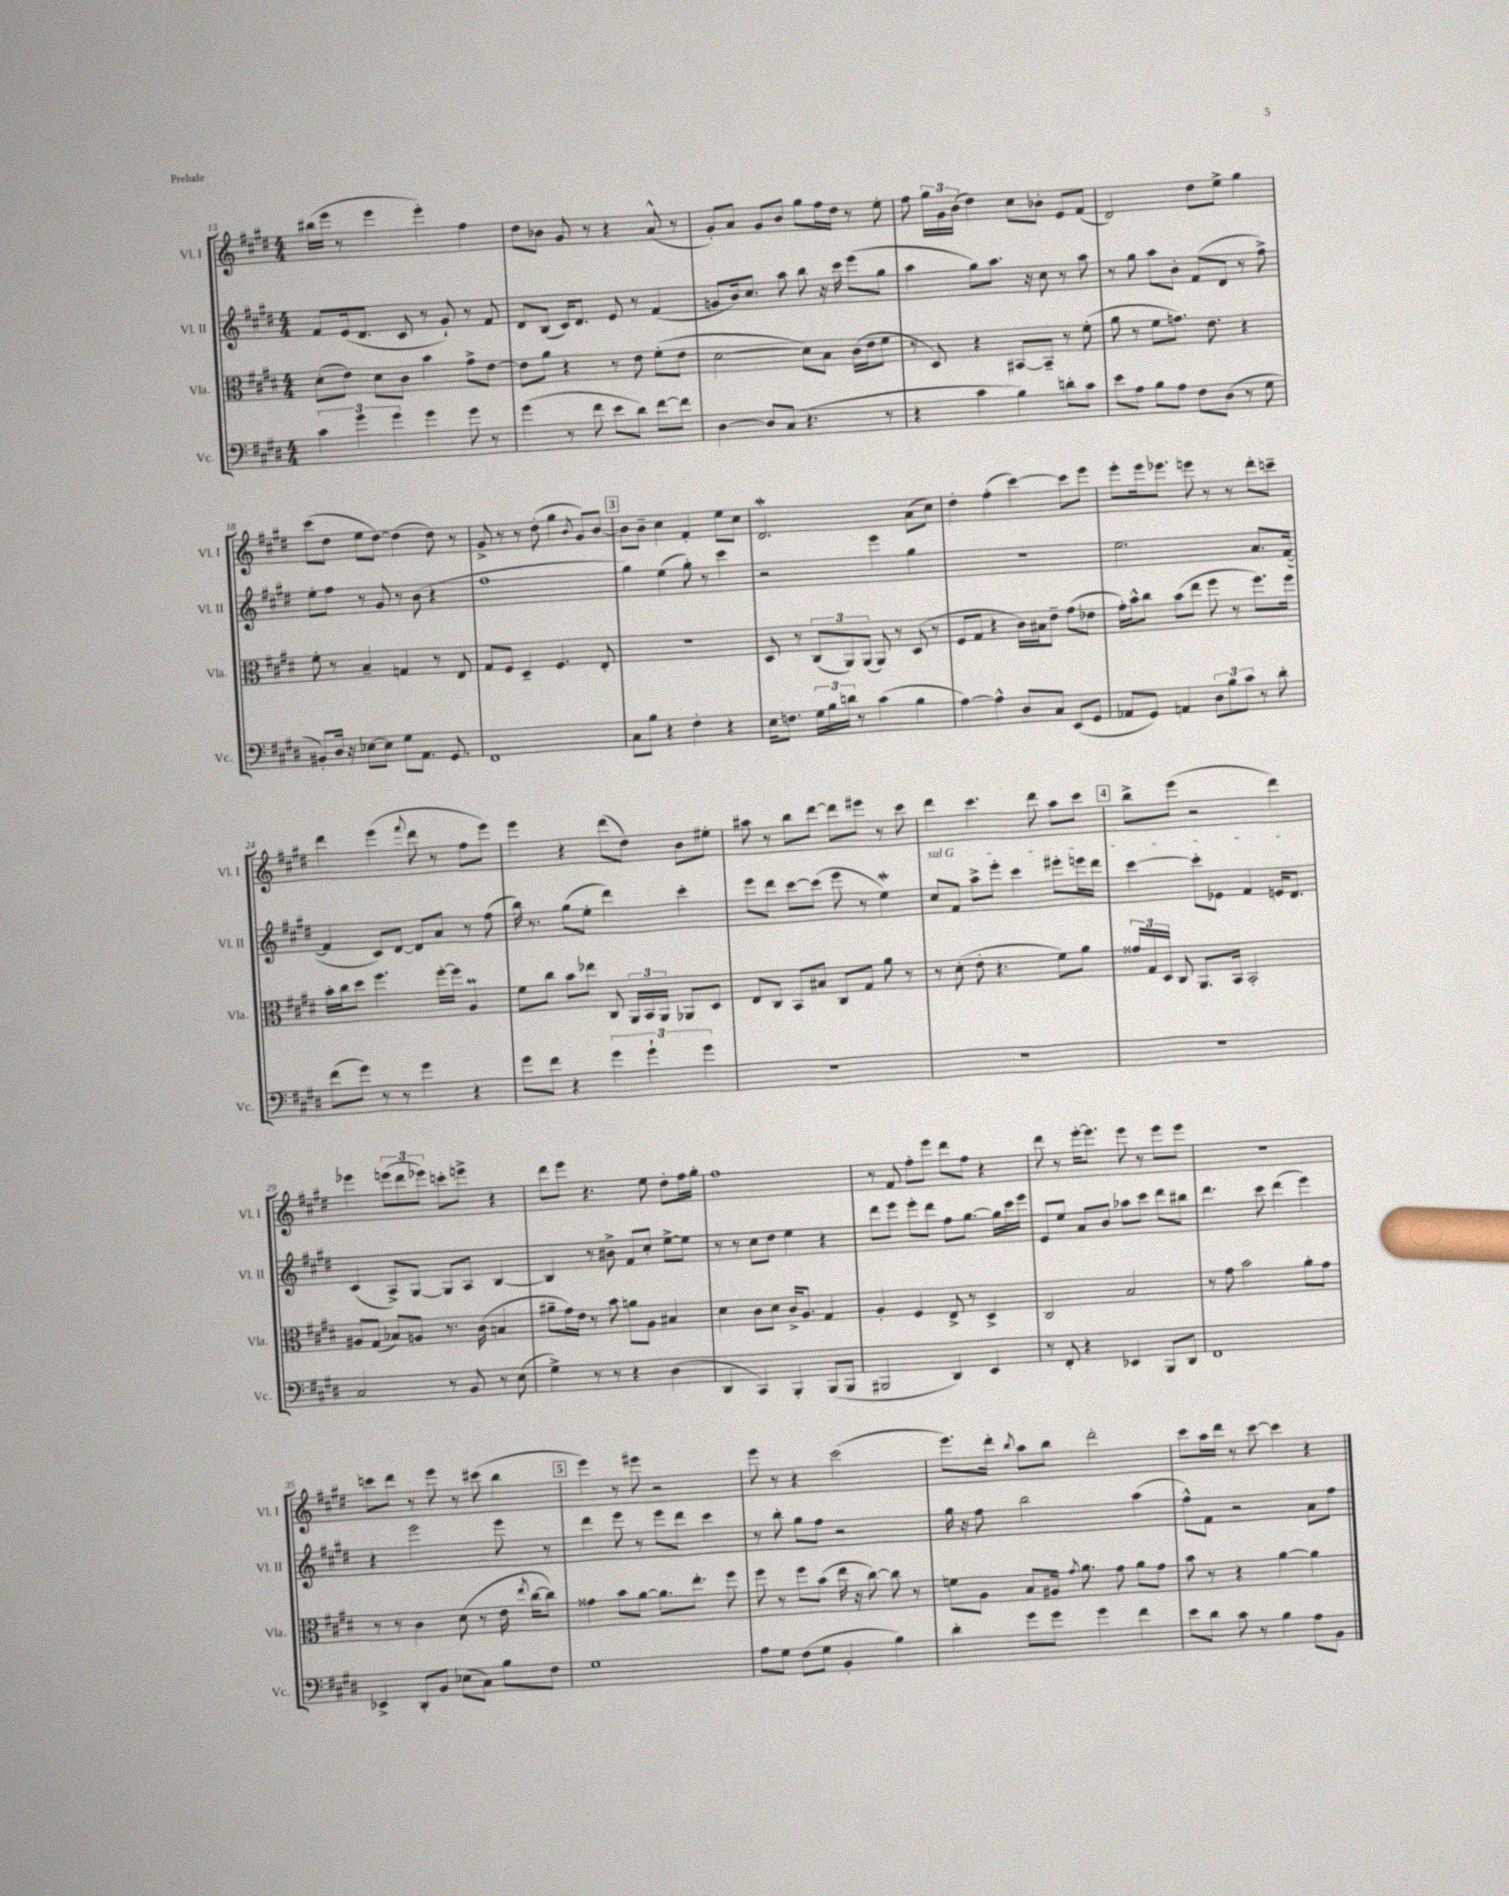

**kern	**kern	**kern	**kern
*part4	*part3	*part2	*part1
*staff4	*staff3	*staff2	*staff1
*I"Vc.	*I"Vla.	*I"Vl. II	*I"Vl. I
*I'Vc.	*I'Vla.	*I'Vl. II	*I'Vl. I
*clefF4	*clefC3	*clefG2	*clefG2
*k[f#c#g#d#]	*k[f#c#g#d#]	*k[f#c#g#d#]	*k[f#c#g#d#]
*M4/4	*M4/4	*M4/4	*M4/4
=13	=13	=13	=13
6c#\	(8d#'\L	8f#/L	(16bb#X\LL
.	.	.	16eee\JJ
.	8e\J)	(16e/k	8r
6g#\	.	.	.
.	.	8.d#/J	.
.	8d#\L	.	4eee\
6g#\	.	.	.
.	8c#\J	8c#/	.
4g#\	4b\	8r	4eee'\)
.	.	8g#`/)	.
8g#\	8g#^\L	8r	4ff#\
8r	[8e\J	8f#/	.
=14	=14	=14	=14
(4g#\	8e\L]	8d#/L	8dd#\L
.	8a\J	(8B/J	8b-X\J
8r	4r	16c#/KL)	8g#/
.	.	8.d#/J	.
8f#\	.	.	8r
8e\L	8r	8e/	4r
8d#\J)	8e\	8r	.
[8f#\L	(8f#'\L	(4f#/	(8a^^/
8f#\J]	8e\J	.	8r
=15	=15	=15	=15
[4D#\	[2d#\	8gn/L	8g#'/L)
.	.	16b/k)	8a/J
.	.	8.cc#/J	.
8D#/L]	.	.	8g#/L
(8C#/J	.	8aa\	8b/J
4.r	8d#\L])	8bb\	8gg#\L
.	8B\J	16r	16ff#\L
.	.	16ccc#\	16dd#\JJ
.	(16c#\LL	(8eee\L	8r
.	16e\J	.	.
8r	8f#\J	8gg#\J	8ee'\
=16	=16	=16	=16
4r	8r	4aa\	8ff#\
.	8D#/)	.	24gg#\LL
.	.	.	24g#\
.	.	.	(24b\JJ
4c#\	4r	8gg#\L)	4dd#\)
.	.	8.aa\J	.
4B\)	[8BB#X/L	.	8cc#\L
.	.	16r	.
.	8BB#~/J]	8cc#\	8b-X'\J
8dn'\L	8r	8r	8e/L
8c#\J	(8f#'\	8aa\	(8f#/J
=17	=17	=17	=17
8e\L	8a\	8r	2d#/)
8A\J	8r	8gg#\	.
8B\L	8f#\L	8aa\L	.
8A\J	8.gn\J)	8b'\J	.
8F#\L	.	(8f#/L	8dd#\L
.	8.e\	.	.
(8D#\J	.	8d#/J	8ee^\J
8r	4r	8r	4gg#\
8G#\	.	8ff#^\)	.
!!LO:LB:g=z
=18	=18	=18	=18
8BB#X'/L)	8f#'\	8ee'\L	(8ccc#\L
16D#/Jk	8r	8ff#\J	8dd#\J
16r	.	.	.
[8E-X\L	4B~/	8r	8ee\L
8E-\J]	.	8g#/	[8dd#\J)
8G#\L	4Gn/	8r	(4dd#\]
8.AA\J	.	(8b\	.
.	8r	4r	8dd#\)
8.GG#/	.	.	.
.	8E/	.	8r
=19	=19	=19	=19
1FF#	8G#/L	1ff#	8g#^/
.	8F#/J	.	8r
.	4D#~/	.	8r
.	.	.	(8dd#'\
.	4.F#/	.	4gg#\
.	.	.	8qb/
.	.	.	8g#/L)
.	8E'/	.	[8b/J
!!LO:REH:place=s1:t=3
=20	=20	=20	=20
8C#\L	1r	4gg#\)	8b\L]
8B\J	.	.	8b~\J
4r	.	(4ee\	4cc#\
4F#'\	.	8gg#'\)	4f#'/
.	.	8r	.
4r	.	4ccc#\	8ee\L
.	.	.	8cc#\J
=21	=21	=21	=21
16E\KL	8D#/	2r	2.d#W/
8.Fn\J	.	.	.
.	8r	.	.
24G#\LL	(12C#/L	.	.
24B\	.	.	.
24dn\JJ	12AA/)	.	.
8r	.	.	.
.	(12AA/J	.	.
(4c#\	8AA/)	4eee\	.
.	8r	.	.
4B\	(8D#/	4gg#\	(8a\L
.	8r	.	8cc#\J)
=22	=22	=22	=22
[4A\)	8F#/L	1r	4dd#'\
.	8G#/J	.	.
4A^^\]	4r	.	(4ff#'\
8D#/L	16c#\LL)	.	[4ccc#\)
.	16B#X\J	.	.
8C#/J	8e~\J	.	.
(8EE/L	(8g#\L	.	8ccc#\L]
8GG#/J	8e-X\J	.	8eee\J
=23	=23	=23	=23
8AA-X/L	16g#'\LL)	2.ee\	8eee'\L
.	16b^^\J	.	.
8GG#/J)	8cc#\J	.	16eee\k
.	.	.	8.eee-X\J
4AAn/	(8b\L	.	.
.	8ee\J	.	8eeen\
12D#\L	8ff#\	.	8r
12B\	.	.	.
.	8r	.	8r
12c#\J	.	.	.
8r	8.ff#\L)	8.a/L	8ddd#'\L
8d#'\	.	.	8cccn~\J
.	16ff#\Jk	([16f#/Jk	.
!!LO:LB:g=z
=24	=24	=24	=24
(8f#\L	16b'\LL	4f#/]	4ddd#\
.	16cc#\J	.	.
8g#\J)	8dd#\J	.	.
8r	4.ff#\	8c#/L)	(4eee\
8r	.	[8d#/J	.
.	.	.	8qqfff#/
4g#\	.	8d#/L]	8ddd#\
.	[16ff#'\LL	8a/J	8r
.	16ff#\JJ]	.	.
4r	4AM/	8r	8ff#\L
.	.	(8ff#\	8eee\J)
=25	=25	=25	=25
8g#\L	8f#\L	16bb\)	4eee\
.	.	8.r	.
8f#\J	8cc#\J	.	.
4r	8b\L	(8gg#\L	4r
.	8ee-X\J	8ee'\J	.
6g#\	8C#/	4ddd#\)	(8ddd#\L
.	24AA/LL	.	8dd#\J)
6g#`\	24BB/	.	.
.	24AA/JJ	.	.
.	8AA-X/L	4ccc#'\	8b\L
6g#\	.	.	.
.	8D#/J	.	8ee#X'\J
=26	=26	=26	=26
1r	8E/L	8eee\L	8aa#X\
.	8C#/J	8ddd#\J	8r
.	8BB/L	[8ccc#\L	8bb\L
.	8B#X/J	(8ccc#\J]	[8ddd#\J
.	8C#/L	8eee\	8ddd#\L]
.	8G#/J	8r	8eee#X\J
.	8a\	4eew\)	8r
.	8r	.	8ccc#\
=27	=27	=27	=27
!	!	!LO:TX:a:i:t=sul G	!
1r	8r	8cc#/L	4ddd#\
.	(8d#'\	8f#/J	.
.	8e'\	8aa^\L	4.ccc#\
.	4.r	8eee'\J	.
.	.	4ccc#\	.
.	.	.	8ddd#\
.	8f#\L)	8eee#X'\L	8aa\L
.	8a\J	16eeen\L	8ccc#\J
.	.	16ddd#\JJ	.
!!LO:REH:place=s1:t=4
=28	=28	=28	=28
1r	24g##X/LL	[4ccc#\	8bb^\L
.	24G#/	.	.
.	24D#/JJ	.	.
.	8C#/	.	(8eee\J
.	8.AA/L	8ccc#'\L]	2r
.	.	8e-X\J	.
.	16BB/Jk	.	.
.	2BB'/	4f#/	.
.	.	16en/KL	4ddd#\)
.	.	8.d#/J	.
!!LO:LB:g=z
=29	=29	=29	=29
2C#/	8A#X/L	(4c#/	4eee-X\
.	(8G#/J	.	.
.	8B-X/L)	8A^/L)	(12eeen\L
.	.	.	12ddd#\
.	8An/J	[8G#/J	.
.	.	.	12eee-X\J)
8r	8.r	8G#/L]	8cccn'\L
8BB/	.	8A/J	8eeen^\J
.	(16c#\	.	.
8r	4Bn/	[4B/	4r
(8E\	.	.	.
=30	=30	=30	=30
4G#^\)	8a#X~\L	4B/]	8ddd#\L
.	16g#\L)	.	8eee\J
.	16e\JJ	.	.
8r	8r	8r	4.r
8r	8b\	8b#X^\	.
4r	8an\L	8f#/L	.
.	8A\J	8cc#'/J	8ee\
(4D#\	4B#X/	[8ee^\L	8dd#'\L
.	.	8ee\J]	16ff#\L
.	.	.	16gg#'\JJ
=31	=31	=31	=31
4DD#/	4d#\	8r	1ff#
.	.	8r	.
4CC#/)	8c#\L	8cc#\L	.
.	8d#\J	8dd#\J	.
4BBB'/	16c#^/KL	4ee\	.
.	8.A/J	.	.
(8BBB/L	4G#/	4r	.
8BBB/J	.	.	.
=32	=32	=32	=32
2BBB#X/	4A'/	8ddd#\L	8r
.	.	8eee\J	8f#/
.	4F#/	8eee'\L	8ff#'\L
.	.	8ddd#\J	8eee\J
4DD#/)	8E^/	8ff#\L	8ddd#\L
.	8r	[8.gg#\J	8ff#\J
4EE/	4D#^/	.	4r
.	.	16gg#\LL]	.
.	.	16ccc#\	.
.	.	16eee\JJ	.
=33	=33	=33	=33
8r	2C#/	8e/L	8ddd#\
8FF#'/	.	8ee/J	8r
4r	.	8a/L	[16eee'\KL
.	.	.	8.eee\J]
.	.	8b/J	.
4EE-X/	2B/	8aa-X\L	8eee\
.	.	8ccc#\J	8r
8BBB/L	.	8ddd#\L	8eee\L
8DD#/J	.	8bb#X\J	8eee\J
=34	=34	=34	=34
1FF#	8r	4.ddd#\	1r
.	8g#\	.	.
.	2b\	.	.
.	.	8ccc#\	.
.	.	(4ddd#\	.
.	8a'\L	4eee\)	.
.	8g#\J	.	.
!!LO:LB:g=z
=35	=35	=35	=35
4EE-X^/	8r	4r	8cccn\L
.	8r	.	8ddd#\J
8DD#'/L	4c#\	2eee\	8r
8BB/J	.	.	8eee\
(8E-X\L	(8d#\	.	8r
8C#\J)	8r	.	(8ccc#X\
8B\L	16e\	8eee\	4bb\
.	8qee/	.	.
.	[16cc#\KL	.	.
8F#\J	8cc#\J])	8r	.
!!LO:REH:place=s1:t=5
=36	=36	=36	=36
1G#	4g##X\	4ddd#\	4eee\)
.	8b\L	8eee\	8r
.	[8a\J	8r	8eee#X\
.	8.a\L]	8eee\L	2r
.	.	8ddd#\J	.
.	8.ee'\J	.	.
.	.	4ccc#\	.
.	8ff#\	.	.
=37	=37	=37	=37
8A\L	8ff#\	8r	8eee\
8G#\J	8r	8bb'\	8r
(8F#\L	8ff#\L	8gg#\L	4r
8G#\J	(8b\J	8ff#\J	.
4BB'/	16ee\	2r	(2ccc#\
.	16r	.	.
.	[8cc#\)	.	.
4B\)	8cc#\]	.	.
.	8r	.	.
=38	=38	=38	=38
4d#'\	8fn\L	16gg#\	8.eee\L)
.	.	16r	.
.	8A\J	8ff#\	.
.	.	.	16ddd#'\Jk
.	.	.	8qbb/
8g#\L	8B/L	2bb\	8aa\L
8g#\J	16A#X/Jk	.	8bb\J
.	8qg#/	.	.
.	8.a\	.	.
4g#\	.	.	2ddd#'\
.	8g#\	.	.
4f#\	8a\L	(4aa\	.
.	8g#\J	.	.
=39	=39	=39	=39
8e\L	8b\	8ff#^^\L)	8ccc#\L
8d#\J	8r	8f#\J	16aa\L
.	.	.	16ddd#\JJ
8c#\	4r	2r	8r
8r	.	.	[8ccc#\
4B\	[4a\	.	4ccc#\]
8A\L	4a\]	8a\L	4r
8BB\J	.	8ff#\J	.
==	==	==	==
*-	*-	*-	*-
